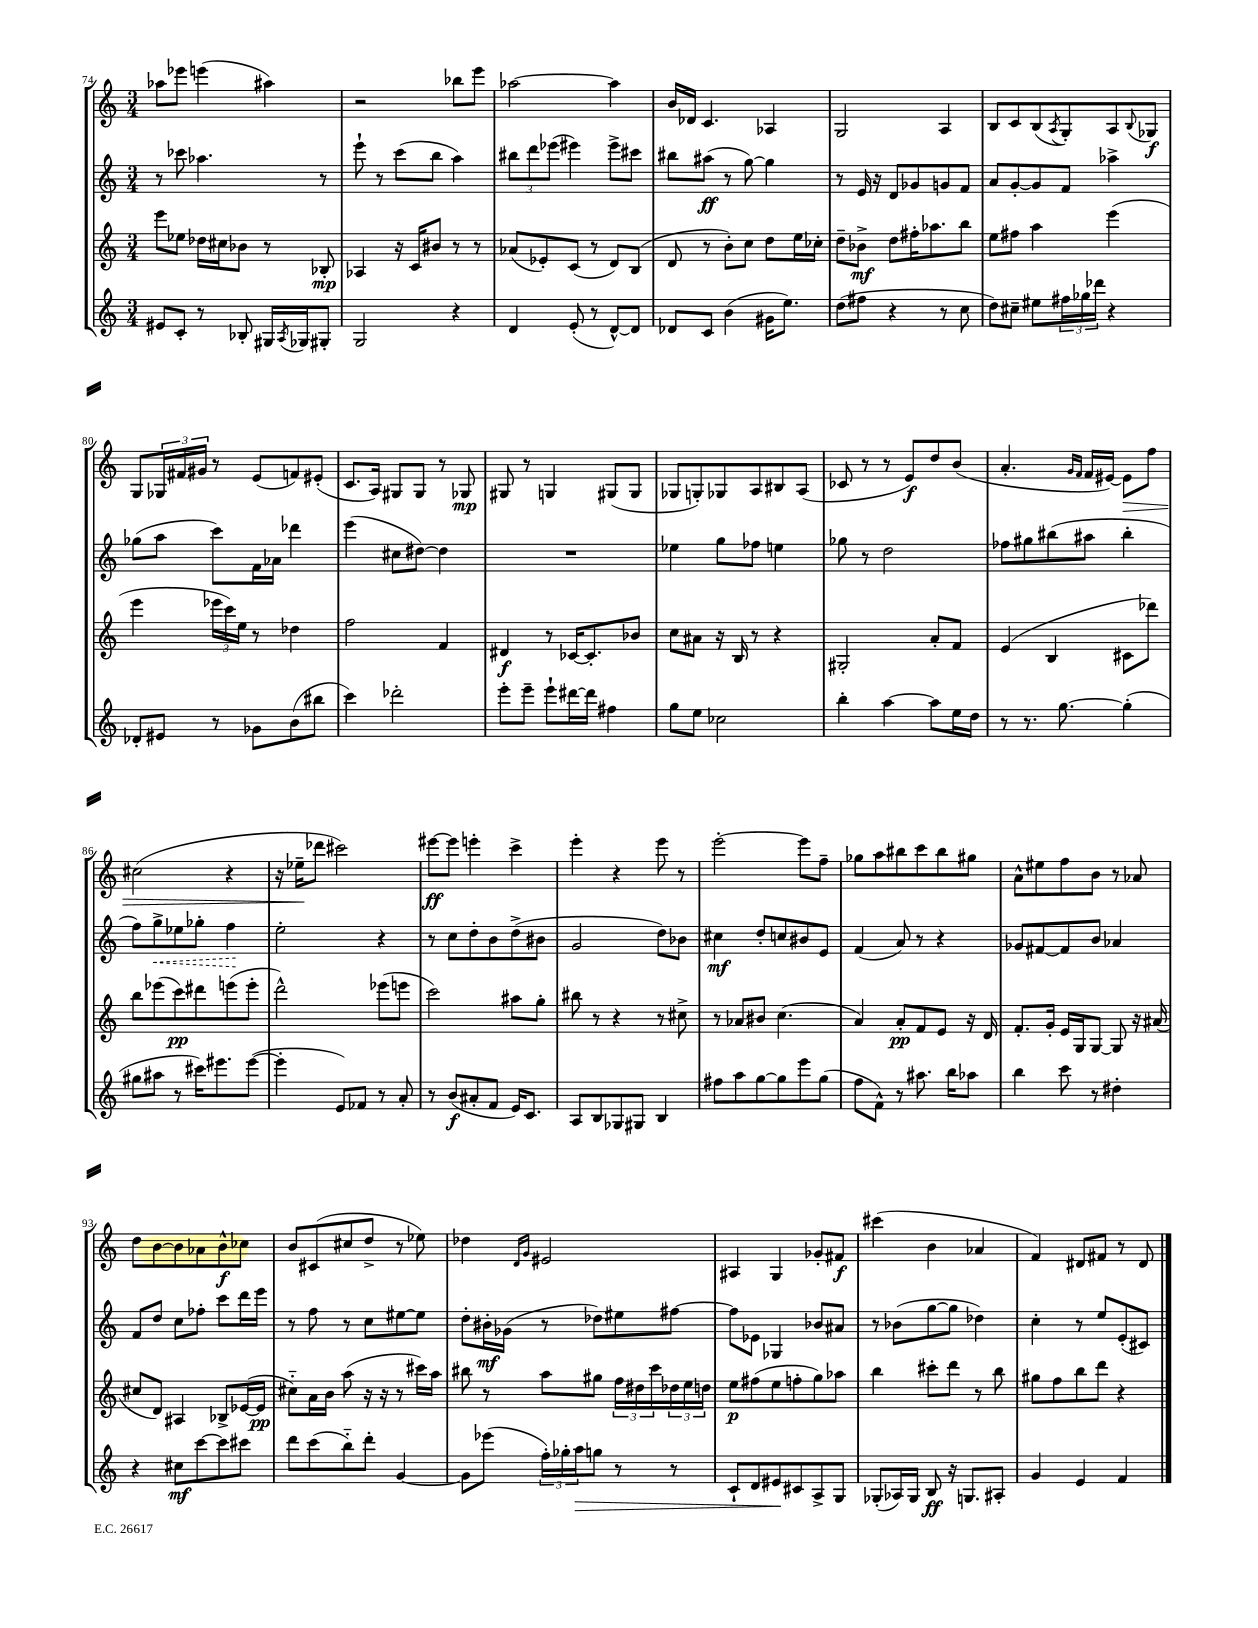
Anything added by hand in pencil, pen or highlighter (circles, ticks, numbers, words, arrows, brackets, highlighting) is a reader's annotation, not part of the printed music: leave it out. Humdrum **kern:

**kern	**dynam	**kern	**dynam	**kern	**dynam	**kern	**dynam
*part4	*part4	*part3	*part3	*part2	*part2	*part1	*part1
*staff4	*staff4	*staff3	*staff3	*staff2	*staff2	*staff1	*staff1
*clefG2	*	*clefG2	*	*clefG2	*	*clefG2	*
*k[]	*	*k[]	*	*k[]	*	*k[]	*
*M3/4	*	*M3/4	*	*M3/4	*	*M3/4	*
=74	=74	=74	=74	=74	=74	=74	=74
8e#X/L	.	8eee\L	.	8r	.	8aa-X\L	.
8c'/J	.	8ee-X\J	.	8ccc-X\	.	8eee-X\J	.
8r	.	16dd-X\LL	.	4.aa-X\	.	(4eeen\	.
.	.	16cc#X\J	.	.	.	.	.
8B-X'/	.	8b-X\J	.	.	.	.	.
16G#X/LL	.	8r	.	.	.	4aa#X\)	.
8qA/	.	.	.	.	.	.	.
16G-X/J	.	.	.	.	.	.	.
8G#X'/J	.	8B-X'/	mp	8r	.	.	.
=75	=75	=75	=75	=75	=75	=75	=75
2G/	.	4A-X/	.	8eee`\	.	2r	.
.	.	.	.	8r	.	.	.
.	.	16r	.	(8ccc\L	.	.	.
.	.	16c/KL	.	.	.	.	.
.	.	8b#X/J	.	8bb\J	.	.	.
4r	.	8r	.	4aa\)	.	8bb-X\L	.
.	.	8r	.	.	.	8eee\J	.
=76	=76	=76	=76	=76	=76	=76	=76
4d/	.	(8a-X/L	.	12bb#X\L	.	[2aa-X\	.
.	.	.	.	12ddd\	.	.	.
.	.	8e-X'/)	.	.	.	.	.
.	.	.	.	(12eee-X\J	.	.	.
(8e'/	.	(8c/J	.	4eee#X\)	.	.	.
8r	.	8r	.	.	.	.	.
[8d^^/L)	.	8d/L)	.	8eee#^\L	.	4aa-\]	.
8d/J]	.	(8B/J	.	8ccc#X\J	.	.	.
=77	=77	=77	=77	=77	=77	=77	=77
8d-X/L	.	8d/	.	8bb#X\L	.	16b/LL	.
.	.	.	.	.	.	16d-X/JJ	.
8c/J	.	8r	.	(8aa#X\J	ff	4.c/	.
(4b\	.	8b'\L)	.	8r	.	.	.
.	.	8cc\J	.	[8gg\)	.	.	.
16g#X\KL	.	8dd\L	.	4gg\]	.	4A-X/	.
8.ee\J)	.	.	.	.	.	.	.
.	.	16ee\L	.	.	.	.	.
.	.	16cc-X'\JJ	.	.	.	.	.
=78	=78	=78	=78	=78	=78	=78	=78
(8dd\L	.	8dd~\L	.	8r	.	2G/	.
8ff#X\J	.	8b-X^\J	mf	16e/	.	.	.
.	.	.	.	16r	.	.	.
4r	.	8dd\L	.	8d/L	.	.	.
.	.	16ff#X'\K	.	8g-X/	.	.	.
.	.	8.aa-X\	.	.	.	.	.
8r	.	.	.	8gn/	.	4A/	.
8cc\	.	8bb\J	.	8f/J	.	.	.
=79	=79	=79	=79	=79	=79	=79	=79
8dd\L)	.	8ee\L	.	8a/L	.	8B/L	.
8cc#X~\J	.	8ff#X\J	.	[8g'/	.	8c/	.
8ee#X\L	.	4aa\	.	8g/]	.	(8B/	.
.	.	.	.	.	.	8qA/	.
24ff#X\L	.	.	.	8f/J	.	8G'/)	.
24gg-X\	.	.	.	.	.	.	.
24ddd-X\JJ	.	.	.	.	.	.	.
4r	.	(4eee\	.	4aa-X^\	.	8A/	.
.	.	.	.	.	.	8qqB/	.
.	.	.	.	.	.	8G-X/J	f
!!LO:LB:g=z
=80	=80	=80	=80	=80	=80	=80	=80
8d-X'/L	.	4eee\	.	(8gg-X\L	.	8G/L	.
8e#X/J	.	.	.	8aa\J	.	24G-X/L	.
.	.	.	.	.	.	24f#X/	.
.	.	.	.	.	.	24g#X/JJ	.
8r	.	24eee-X\LL	.	8ccc\L)	.	8r	.
.	.	24ccc\)	.	.	.	.	.
.	.	24ee\JJ	.	.	.	.	.
8g-X\L	.	8r	.	16f\L	.	(8e/L	.
.	.	.	.	16a-X\JJ	.	.	.
(8b\	.	4dd-X\	.	4ddd-X\	.	8fn/)	.
8bb#X\J	.	.	.	.	.	(8e#X'/J	.
=81	=81	=81	=81	=81	=81	=81	=81
4ccc\)	.	2ff\	.	(4eee\	.	8.c/L	.
.	.	.	.	.	.	16A/Jk)	.
2ddd-X'\	.	.	.	8cc#X\L	.	8G#X/L	.
.	.	.	.	[8dd#X\J)	.	8G#/J	.
.	.	4f/	.	4dd#\]	.	8r	.
.	.	.	.	.	.	8G-X/	mp
=82	=82	=82	=82	=82	=82	=82	=82
8eee'\L	.	4d#X/	f	2.r	.	8G#X/	.
8eee~\J	.	.	.	.	.	8r	.
8eee`\L	.	8r	.	.	.	4Gn/	.
[16ddd#X\L	.	[16c-X/KL	.	.	.	.	.
16ddd#\JJ]	.	8.c-'/]	.	.	.	.	.
4ff#X\	.	.	.	.	.	(8G#X/L	.
.	.	8b-X/J	.	.	.	8G#/J	.
=83	=83	=83	=83	=83	=83	=83	=83
8gg\L	.	8cc\L	.	4ee-X\	.	8G-X/L	.
8ee\J	.	8a#X\J	.	.	.	8Gn'/)	.
2cc-X\	.	16r	.	8gg\L	.	8G-X/	.
.	.	16B/	.	.	.	.	.
.	.	8r	.	8ff-X\J	.	8A/	.
.	.	4r	.	4een\	.	8B#X/	.
.	.	.	.	.	.	(8A/J	.
=84	=84	=84	=84	=84	=84	=84	=84
4bb'\	.	2G#X'/	.	8gg-X\	.	8c-X/	.
.	.	.	.	8r	.	8r	.
[4aa\	.	.	.	2dd\	.	8r	.
.	.	.	.	.	.	8e/L)	f
8aa\L]	.	8a'/L	.	.	.	8dd/	.
16ee\L	.	8f/J	.	.	.	(8b/J	.
16dd\JJ	.	.	.	.	.	.	.
=85	=85	=85	=85	=85	=85	=85	=85
8r	.	(4e/	.	8ff-X\L	.	4.a'/	.
8.r	.	.	.	8gg#X\	.	.	.
.	.	4B/	.	(8bb#X\	.	.	.
[8.gg\	.	.	.	.	.	.	.
.	.	.	.	.	.	16qqg/LL	.
.	.	.	.	.	.	16qqf/JJ	.
.	.	.	.	8aa#X\J	.	16f/LL	.
.	.	.	.	.	.	[16e#X/JJ)	.
!	!	!	!	!	!	!	!LO:HP:b
(4gg'\]	.	8c#X\L	.	4bb#'\	.	8e#\L]	>
.	.	8ddd-X\J)	.	.	.	8ff\J	.
!!LO:LB:g=z
=86	=86	=86	=86	=86	=86	=86	=86
8gg#X\L	.	8bb\L	.	8ff\L)	.	(2cc#X\	.
!	!	!	!	!	!LO:HP:b	!	!
8aa#X\J	.	(8eee-X\	.	8gg^\	<	.	.
8r	.	8ccc\)	pp	8ee-X\	.	.	.
16ccc#X\KL)	.	8ddd#X\	.	8gg-X'\J	.	.	.
8.eee#X\	.	.	.	.	.	.	.
.	.	(8eeen\	.	4ff\	.	4r	.
([8eee#\J	.	8eee'\J	.	.	.	.	.
.	.	.	.	.	[	.	.
=87	=87	=87	=87	=87	=87	=87	=87
4eee#'\]	.	2ddd^^\)	.	2ee'\	.	16r	.
.	.	.	.	.	.	16ee-X~\KL	.
.	.	.	.	.	.	8ddd-X\J	]
8e/L)	.	.	.	.	.	2ccc#X\)	.
8f-X/J	.	.	.	.	.	.	.
8r	.	(8eee-X\L	.	4r	.	.	.
8a'/	.	8eeen\J	.	.	.	.	.
=88	=88	=88	=88	=88	=88	=88	=88
8r	.	2ccc\)	.	8r	.	[8eee#X\L	ff
(8b/L	f	.	.	8cc\L	.	8eee#\J]	.
8a#X'/	.	.	.	8dd'\	.	4eeen'\	.
8f/J	.	.	.	8b\	.	.	.
16e/KL)	.	8aa#X\L	.	(8dd^\	.	4ccc^\	.
8.c/J	.	.	.	.	.	.	.
.	.	8gg'\J	.	8b#X\J	.	.	.
=89	=89	=89	=89	=89	=89	=89	=89
8A/L	.	8bb#X\	.	2g/	.	4eee'\	.
8B/	.	8r	.	.	.	.	.
8G-X/	.	4r	.	.	.	4r	.
8G#X/J	.	.	.	.	.	.	.
4B/	.	8r	.	8dd\L)	.	8eee\	.
.	.	8cc#X^\	.	8b-X\J	.	8r	.
=90	=90	=90	=90	=90	=90	=90	=90
8ff#X\L	.	8r	.	4cc#X\	mf	[2eee'\	.
8aa\	.	8a-X/L	.	.	.	.	.
[8gg\	.	8b#X/J	.	8dd'/L	.	.	.
8gg\]	.	(4.cc\	.	8ccn/	.	.	.
8eee\	.	.	.	8b#X/	.	8eee\L]	.
(8gg\J	.	.	.	8e/J	.	8ff~\J	.
=91	=91	=91	=91	=91	=91	=91	=91
8ff\L	.	4a/)	.	(4f/	.	8gg-X\L	.
8f^^\J)	.	.	.	.	.	8aa\	.
8r	.	8a'/L	pp	8a/)	.	8bb#X\	.
8.aa#X\	.	8f/	.	8r	.	8ccc\	.
.	.	8e/J	.	4r	.	8bb#\	.
16bb\KL	.	.	.	.	.	.	.
8aa-X\J	.	16r	.	.	.	8gg#X\J	.
.	.	16d/	.	.	.	.	.
=92	=92	=92	=92	=92	=92	=92	=92
4bb\	.	8.f'/L	.	8g-X/L	.	8a^^\L	.
.	.	.	.	[8f#X/	.	8ee#X\	.
.	.	16g'/Jk	.	.	.	.	.
8ccc\	.	16e/LL	.	8f#/]	.	8ff\	.
.	.	16G/J	.	.	.	.	.
8r	.	[8G/J	.	8b/J	.	8b\J	.
4dd#X'\	.	8G/]	.	4a-X/	.	8r	.
.	.	16r	.	.	.	8a-X/	.
.	.	(16a#X/	.	.	.	.	.
!!LO:LB:g=z
=93	=93	=93	=93	=93	=93	=93	=93
4r	.	8cc#X/L	.	8f/L	.	8dd\L	.
.	.	8d/J)	.	8dd/J	.	[8b\	.
8cc#X\L	mf	4A#X/	.	8cc\L	.	8b\]	.
[8ccc\	.	.	.	8ff-X'\J	.	8a-X\	.
8ccc\]	.	8B-X^/L	.	8ccc\L	.	8b^^\	f
8ccc#X\J	.	([16e-X/L	.	16ddd\L	.	8cc-X\J	.
.	.	16e-/JJ]	pp	16eee\JJ	.	.	.
=94	=94	=94	=94	=94	=94	=94	=94
8ddd\L	.	8cc#X\L)	.	8r	.	8b/L	.
(8ccc\	.	16a\L	.	8ff\	.	(8c#X/	.
.	.	16b\JJ	.	.	.	.	.
8bb\)	.	(8aa\	.	8r	.	8cc#X/	.
8ddd'\J	.	16r	.	8cc\L	.	8dd^/J	.
.	.	16r	.	.	.	.	.
[4g/	.	8r	.	[8ee#X\	.	8r	.
.	.	16ccc#X\LL)	.	8ee#\J]	.	8ee-X\)	.
.	.	16aa\JJ	.	.	.	.	.
=95	=95	=95	=95	=95	=95	=95	=95
8g\L]	.	8bb#X\	.	8dd'\L	.	4dd-X\	.
(8eee-X\J	.	8r	.	16b#X'\L	mf	.	.
.	.	.	.	(16g-X\JJ	.	.	.
.	.	.	.	.	.	16qqd/LL	.
.	.	.	.	.	.	16qqg/JJ	.
24ff'\LL)	.	8aa\L	.	8r	.	2e#X/	.
24gg-X'\	.	.	.	.	.	.	.
!	!LO:HP:b	!	!	!	!	!	!
24aa\J	>	.	.	.	.	.	.
8ggn\J	.	8gg#X\J	.	8dd-X\L)	.	.	.
8r	.	24ff\LL	.	8ee#X\	.	.	.
.	.	24dd#X\	.	.	.	.	.
.	.	24ccc\	.	.	.	.	.
8r	.	24dd-X\	.	[8ff#X\J	.	.	.
.	.	24ee\	.	.	.	.	.
.	.	24ddn\JJ	.	.	.	.	.
=96	=96	=96	=96	=96	=96	=96	=96
8c`/L	.	8ee\L	p	8ff#\L]	.	4A#X/	.
8d/	.	(8ff#X\	.	8e-X\J	.	.	.
8e#X/	.	8ee\	.	4G-X/	.	4G/	.
8c#X/	]	8ffn'\	.	.	.	.	.
8A^/	.	8gg\)	.	8b-X/L	.	8g-X'/L	.
8G/J	.	8aa-X\J	.	8a#X/J	.	8f#X/J	f
=97	=97	=97	=97	=97	=97	=97	=97
(8G-X'/L	.	4bb\	.	8r	.	(4ccc#X\	.
16A-X/L)	.	.	.	(8b-X\L	.	.	.
16G-/JJ	.	.	.	.	.	.	.
8B/	ff	8ccc#X'\L	.	[8gg\	.	4b\	.
16r	.	8ddd\J	.	8gg\J]	.	.	.
8.Gn/L	.	.	.	.	.	.	.
.	.	8r	.	4dd-X\)	.	4a-X/	.
8A#X'/J	.	8bb\	.	.	.	.	.
=98	=98	=98	=98	=98	=98	=98	=98
4g/	.	8gg#X\L	.	4cc'\	.	4f/)	.
.	.	8ff\	.	.	.	.	.
4e/	.	8bb\	.	8r	.	8d#X/L	.
.	.	8ddd\J	.	8ee/L	.	8f#X/J	.
4f/	.	4r	.	(8e'/	.	8r	.
.	.	.	.	8c#X/J)	.	8d#/	.
==	==	==	==	==	==	==	==
*-	*-	*-	*-	*-	*-	*-	*-
